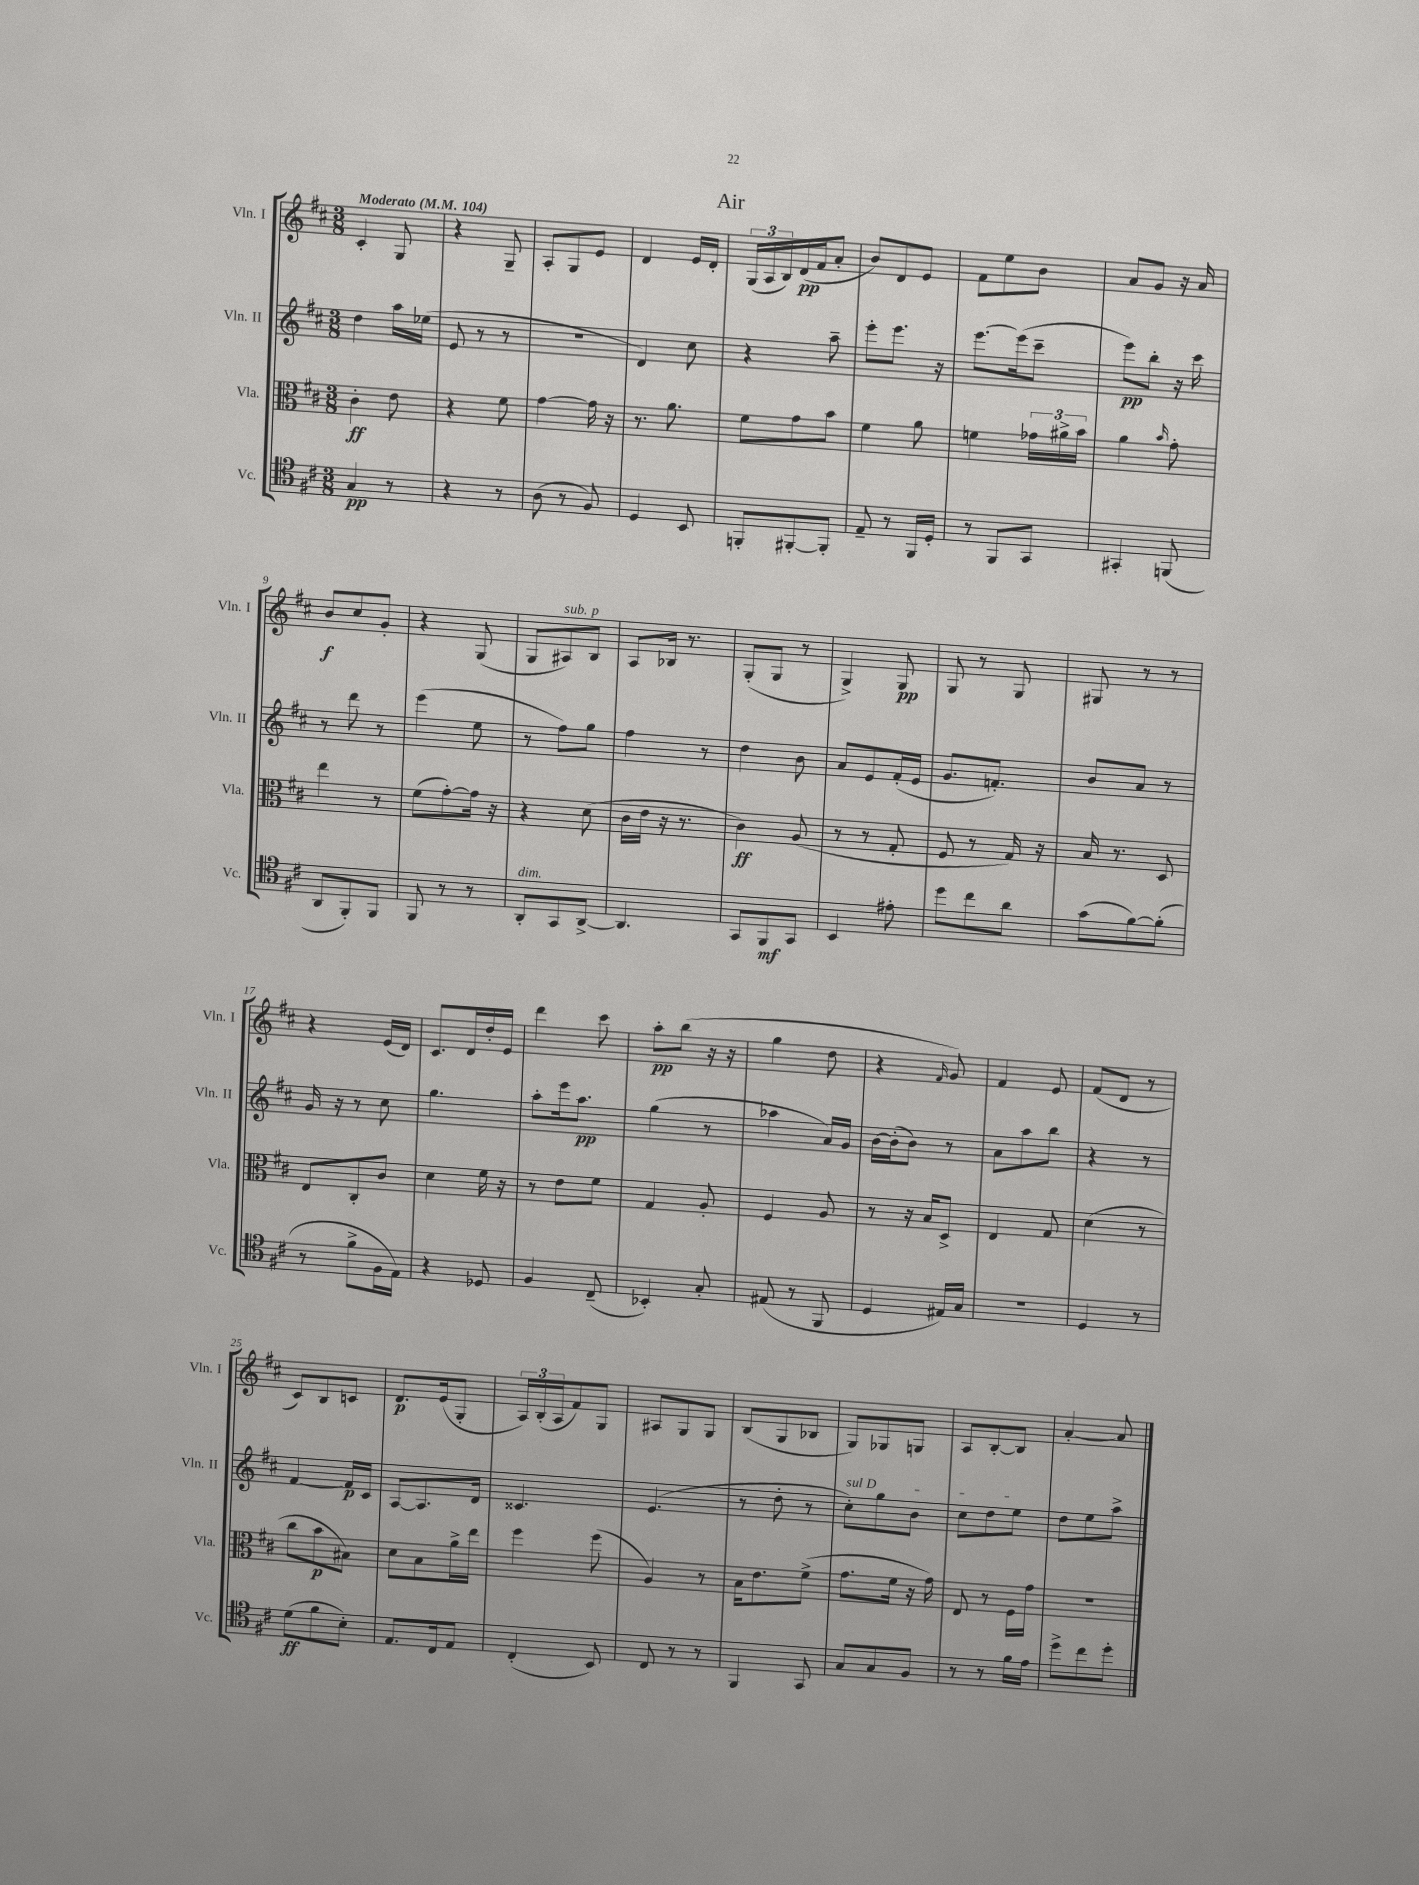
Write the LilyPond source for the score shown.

\header { title = "Air" }
<<
\new StaffGroup <<
\new Staff = "s0" \with { instrumentName = "Vln. I" shortInstrumentName = "Vln. I" } {
    \clef treble \key d \major \numericTimeSignature \time 3/8 \tempo "Moderato" 4 = 104
    cis'4-. g8 |
    r4 g8-- |
    a8-. g8 e'8 |
    d'4 e'16 d'16-. |
    \tuplet 3/2 { g16( a16 b16) } d'16\pp( fis'16 a'8-. |
    b'8) d'8 e'8 |
    fis'8 e''8 b'8 |
    a'8 g'8 r16 a'16 |
    b'8\f cis''8 g'8-. |
    r4 g8( |
    g8 ais8^\markup { \italic "sub. p" }) b8 |
    a8 bes16 r8. |
    g8-.( g8 r8 |
    g4->) g8\pp |
    g8 r8 g8 |
    gis8 r8 r8 |
    r4 e'16( d'16) |
    cis'8. d'16 d''16-. e'16 |
    d'''4 cis'''8 |
    a''8-.\pp b''8( r16 r16 |
    g''4 d''8 |
    r4 \grace { fis'16 } g'8) |
    fis'4 e'8 |
    fis'8( d'8 r8 |
    cis'8) b8 c'8 |
    d'8.\p e'16( g8-. |
    \tuplet 3/2 { a16) b16-.( a16 } fis'8) g8 |
    ais8 g8 g8 |
    b8( g8 bes8 |
    g8) ges8 g8 |
    a8 b8~-. b8 |
    a'4~-. a'8 \bar "|." |
}
\new Staff = "s1" \with { instrumentName = "Vln. II" shortInstrumentName = "Vln. II" } {
    \clef treble \key d \major \numericTimeSignature \time 3/8
    d''4 a''16 ees''16( |
    e'8 r8 r8 |
    R4. |
    d'4) cis''8 |
    r4 a''8-- |
    e'''8-. e'''8. r16 |
    e'''8.~ e'''16( cis'''8-- |
    e'''8\pp) b''8-. r16 cis'''16 |
    r8 d'''8 r8 |
    e'''4( e''8 |
    r8 fis''8) g''8 |
    fis''4 r8 |
    d''4 b'8 |
    a'8 e'8 fis'16-.( e'16 |
    g'8. f'8.-.) |
    b'8 a'8 r8 |
    g'16 r16 r8 cis''8 |
    g''4. |
    a''8-. e'''16 a''8.\pp |
    g''4( r8 |
    aes''4 a'16) g'16 |
    b'16~ b'16-.( b'8) r8 |
    a'8 a''8 b''8 |
    r4 r8 |
    fis'4~ fis'16\p cis'16 |
    a8~ a8. d'16 |
    cisis'4. |
    e'4.( |
    r8 d''8-. r8 |
    \once \override TextSpanner.bound-details.left.text = \markup { \italic "sul D" } cis''8-.\startTextSpan) g''8 b'8 |
    cis''8 d''8 e''8\stopTextSpan |
    d''8 e''8 a''8-> \bar "|." |
}
\new Staff = "s2" \with { instrumentName = "Vla." shortInstrumentName = "Vla." } {
    \clef alto \key d \major \numericTimeSignature \time 3/8
    cis'4-.\ff e'8 |
    r4 fis'8 |
    g'4~ g'16 r16 |
    r8. a'8. |
    fis'8 g'8 b'8 |
    fis'4 a'8 |
    f'4 \tuplet 3/2 { ges'16 ais'16-> b'16 } |
    a'4 \grace { b'16 } g'8-. |
    e''4 r8 |
    fis'8( g'8~-.) g'16 r16 |
    r4 d'8( |
    cis'16 e'16 r16 r8. |
    cis'4\ff) a8( |
    r8 r8 g8-. |
    fis8 r8 g16) r16 |
    b16 r8. d8 |
    e8 cis8-. cis'8 |
    d'4 fis'16 r16 |
    r8 e'8 fis'8 |
    g4 a8-. |
    fis4 a8 |
    r8 r16 b16 d8-> |
    e4 g8 |
    d'4( r8 |
    cis''8 b'8\p bis8) |
    d'8 b8 a'16-> e''16 |
    fis''4 fis''8( |
    a4) r8 |
    b16 e'8. fis'8->( |
    g'8. fis'16 r16 g'16) |
    e8 r8 fis16 g'16 |
    R4. \bar "|." |
}
\new Staff = "s3" \with { instrumentName = "Vc." shortInstrumentName = "Vc." } {
    \clef tenor \key d \major \numericTimeSignature \time 3/8
    g4\pp r8 |
    r4 r8 |
    a8( r8 fis8) |
    d4 b,8 |
    f,8-. fis,8~-. fis,8-. |
    e8-- r8 fis,16 d16-. |
    r8 fis,8 g,8 |
    gis,4-. f,8( |
    a,8 fis,8-.) fis,8 |
    fis,8 r8 r8 |
    a,8-.^\markup { \italic "dim." } g,8 a,8~-> |
    a,4. |
    g,8 fis,8\mf g,8 |
    b,4 eis'8-. |
    d''8 cis''8 a'8 |
    g'8( fis'8~) fis'8-.( |
    r8 fis'8-> fis16 e16) |
    r4 des8 |
    fis4 cis8--( |
    bes,4-.) g8-. |
    eis8( r8 fis,8 |
    d4 eis16) g16 |
    R4. |
    d4 r8 |
    d'8\ff( fis'8 b8-.) |
    e8. cis16 e8 |
    cis4-.( b,8) |
    cis8 r8 r8 |
    fis,4 g,8 |
    g8 g8 fis8 |
    r8 r8 fis'16 e'16 |
    d''8-> cis''8 d''8-. \bar "|." |
}
>>
>>
